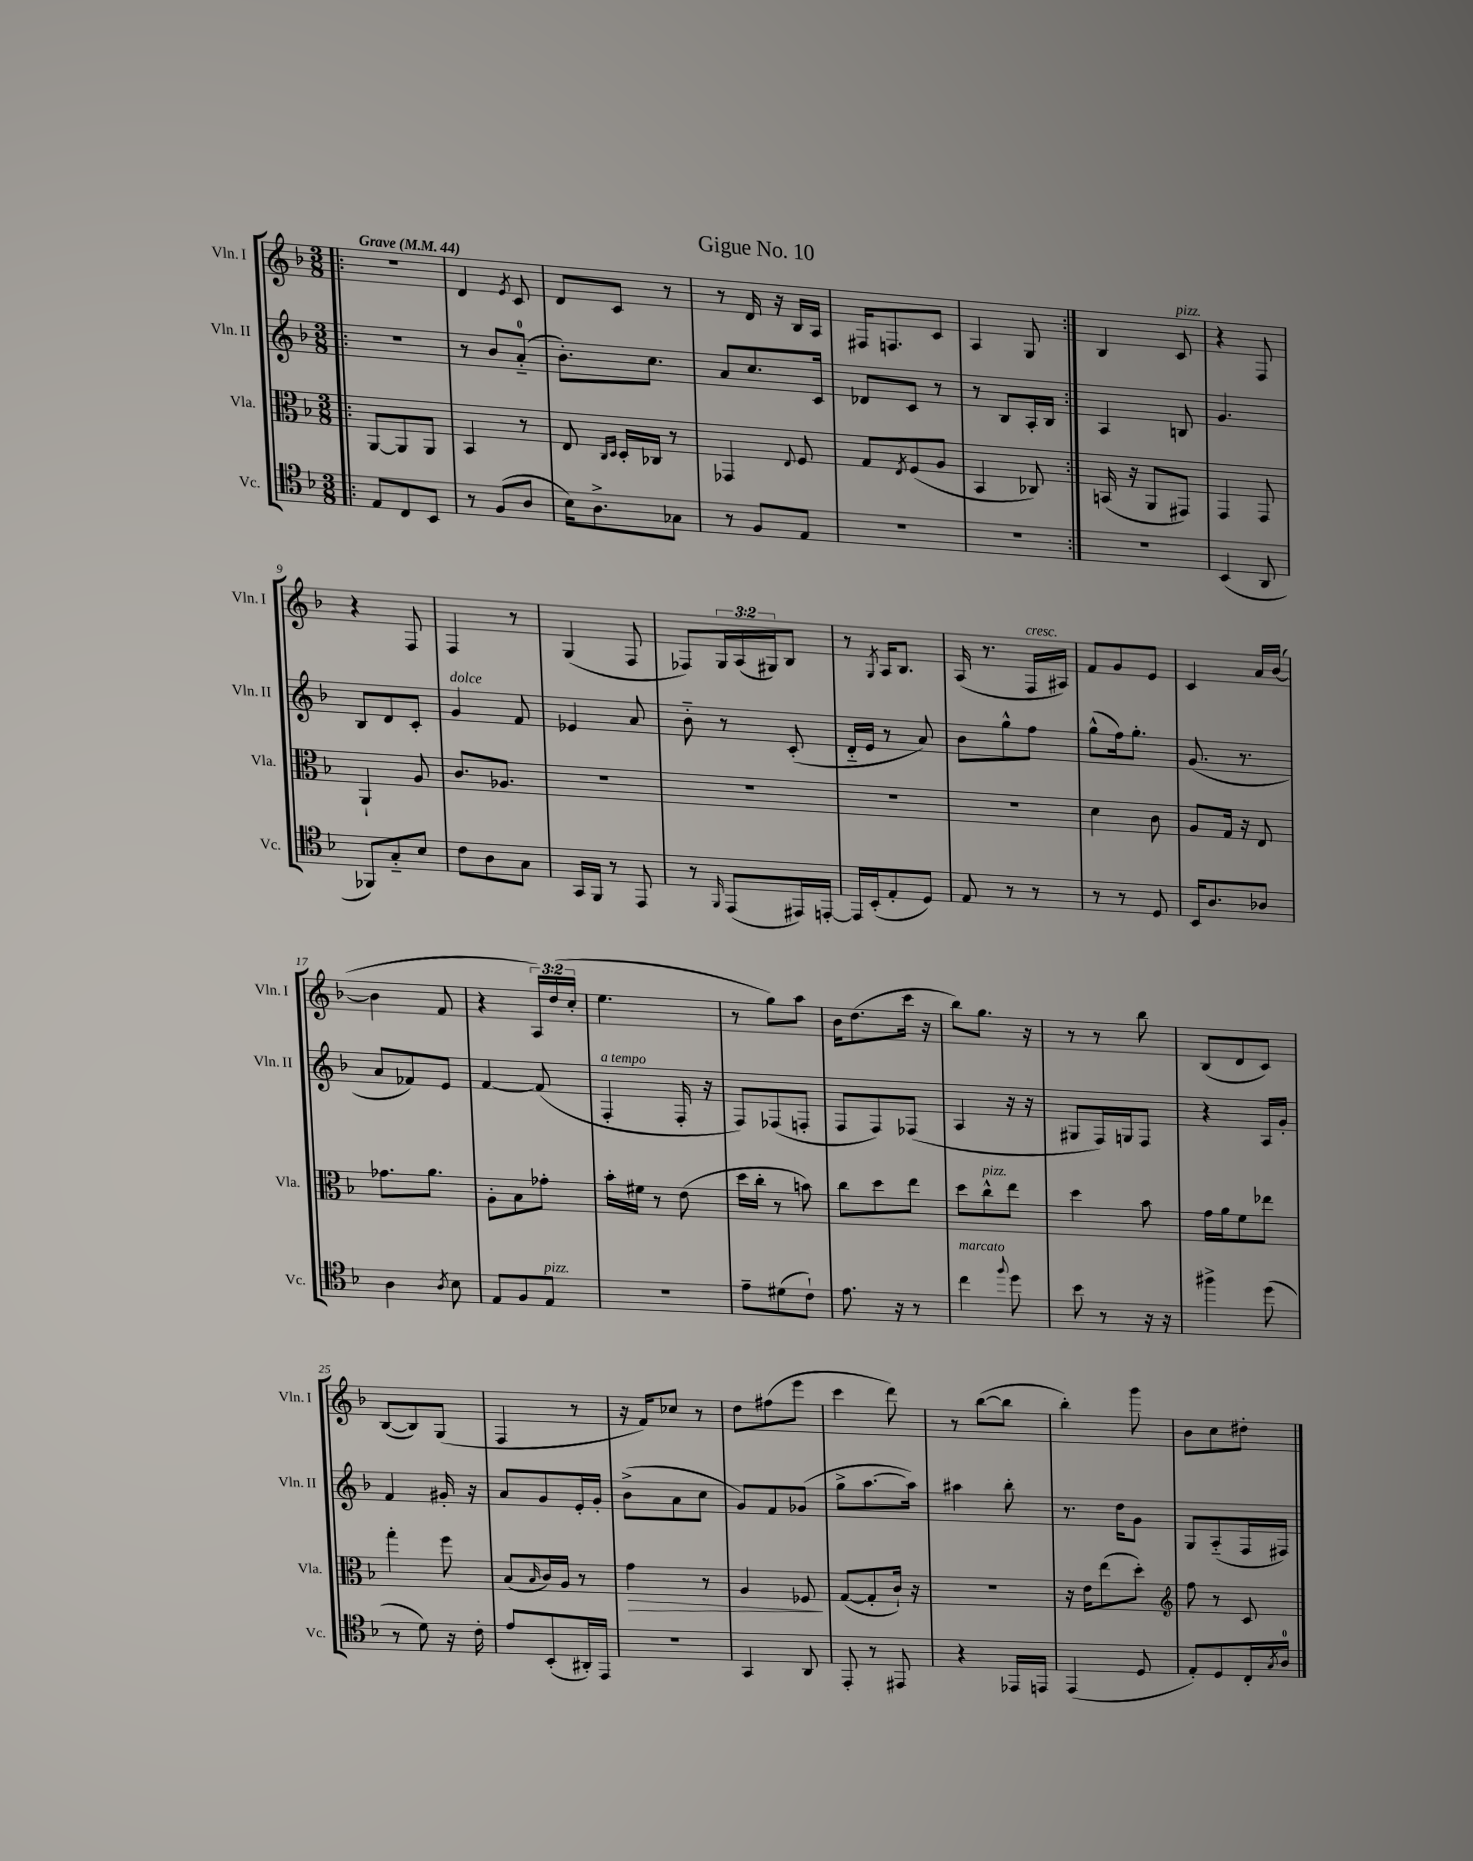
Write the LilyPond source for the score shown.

\header { title = "Gigue No. 10" }
<<
\new StaffGroup <<
\new Staff = "s0" \with { instrumentName = "Vln. I" shortInstrumentName = "Vln. I" } {
    \clef treble \key f \major \numericTimeSignature \time 3/8 \override Staff.TupletNumber.text = #tuplet-number::calc-fraction-text \tempo "Grave" 4 = 44
    \repeat volta 2 { \bar ".|:" R4. |
    d'4 \acciaccatura { e'8 } c'8 |
    d'8 c'8 r8 |
    r8 d'16 r16 bes16 a16 |
    fis16 f8. c'8 |
    a4 g8 | }
    bes4 c'8^\markup { \italic "pizz." } |
    r4 f8 |
    r4 f8 |
    f4 r8 |
    g4( f8 |
    fes8) \tuplet 3/2 { g16 a16( gis16) } bes8 |
    r8 \acciaccatura { g8 } a16 bes8. |
    a16( r8. f16^\markup { \italic "cresc." } ais16) |
    f'8 g'8 e'8 |
    c'4 a'16 bes'16~( |
    bes'4 f'8 |
    r4 \tuplet 3/2 { a16) d''16( c''16-. } |
    e''4. |
    r8 g''8) a''8 |
    bes'16 d''8.( c'''16 r16 |
    bes''8) g''8. r16 |
    r8 r8 bes''8 |
    bes8( d'8 c'8) |
    bes8~( bes8) g8( |
    f4 r8 |
    r16 f'16) ces''8 r8 |
    d''8 fis''8( e'''8 |
    c'''4 d'''8) |
    r8 bes''8~( bes''8 |
    bes''4-.) g'''8 |
    bes'8 c''8 dis''8-. \bar "|." |
}
\new Staff = "s1" \with { instrumentName = "Vln. II" shortInstrumentName = "Vln. II" } {
    \clef treble \key f \major \numericTimeSignature \time 3/8
    \repeat volta 2 { \bar ".|:" R4. |
    r8 bes'8 a'8-0-_( |
    bes'8.-.) c''8. |
    a'8 c''8. c'16 |
    des'8 c'8 r8 |
    r8 bes8 a16-. bes16 | }
    a4 b8 |
    g'4. |
    bes8 d'8 c'8-. |
    g'4^\markup { \italic "dolce" } f'8 |
    ees'4 a'8 |
    bes'8-_ r8 c'8-.( |
    d'16-_ e'16 r8 a'8) |
    bes'8 g''8-^ f''8 |
    g''8-^( f''16) g''8.-. |
    g'8.( r8. |
    a'8 fes'8) e'8 |
    f'4~ f'8( |
    f4-.^\markup { \italic "a tempo" } f16-. r16 |
    f8) fes8( f8-. |
    f8 f8) fes8( |
    a4 r16 r16 |
    gis8 f16) g16 f8 |
    r4 a16 g'16-. |
    f'4 gis'16-. r16 |
    a'8 g'8 e'16-. g'16-. |
    bes'8->( a'8 c''8 |
    g'8) f'8 ges'8( |
    g''8-> a''8.~ a''16) |
    ais''4 bes''8-. |
    r8. d''16 g'8 |
    g8 a8-_( f16 fis16) \bar "|." |
}
\new Staff = "s2" \with { instrumentName = "Vla." shortInstrumentName = "Vla." } {
    \clef alto \key f \major \numericTimeSignature \time 3/8
    \repeat volta 2 { \bar ".|:" a,8~ a,8 a,8 |
    bes,4 r8 |
    e8 \grace { c16 d16 } d16-. ces16 r8 |
    ges,4 \appoggiatura { e8 } f8 |
    g8 \acciaccatura { e8 } f8( a8 |
    bes,4 ces8) | }
    b,16( r16 a,8 gis,8) |
    g,4 g,8 |
    a,4-! a8 |
    c'8. aes8. |
    R4. |
    R4. |
    R4. |
    R4. |
    d'4 c'8 |
    a8 g16 r16 e8 |
    ges'8. a'8. |
    a8-. bes8 ges'8-. |
    bes'16-. fis'16 r8 e'8( |
    d''16 c''16-. r8 b'8) |
    c''8 d''8 e''8 |
    d''8 c''8-^^\markup { \italic "pizz." } e''8 |
    d''4 bes'8 |
    g'16 a'16 f'8 ees''8 |
    g''4-. f''8 |
    bes8( \grace { bes16 } c'16) a16 r8 |
    g'4\> r8 |
    a4 fes8\! |
    g8~( g8-. c'16-!) r16 |
    R4. |
    r16 e'16 e''8( d''8-.) |
    \clef treble f''8 r8 c'8 \bar "|." |
}
\new Staff = "s3" \with { instrumentName = "Vc." shortInstrumentName = "Vc." } {
    \clef tenor \key f \major \numericTimeSignature \time 3/8
    \repeat volta 2 { \bar ".|:" e8 c8 bes,8 |
    r8 f8( a8 |
    bes16) a8.-> ges8 |
    r8 f8 e8 |
    R4. |
    R4. | }
    R4. |
    bes,4( a,8 |
    fes,8) g8-_ bes8 |
    c'8 a8 g8 |
    g,16 f,16 r8 e,8 |
    r8 \grace { f,16 } e,8( eis,16) e,16~-. |
    e,16 bes,16-.( e8-. d8) |
    e8 r8 r8 |
    r8 r8 d8 |
    bes,16 a8. aes8 |
    a4 \acciaccatura { a8 } bes8 |
    e8 f8 e8^\markup { \italic "pizz." } |
    R4. |
    e'8-- dis'8( c'8-!) |
    e'8. r16 r8 |
    c''4^\markup { \italic "marcato" } \appoggiatura { f''8 } d''8 |
    bes'8 r8 r16 r16 |
    fis''4-> d''8( |
    r8 d'8) r16 c'16-. |
    e'8 bes,8-.( ais,16-.) e,16 |
    R4. |
    g,4 a,8 |
    e,8-. r8 eis,8 |
    r4 ees,16 e,16 |
    e,4( d8 |
    e8-.) d8 c16-. \acciaccatura { g8 } a16-0 \bar "|." |
}
>>
>>
